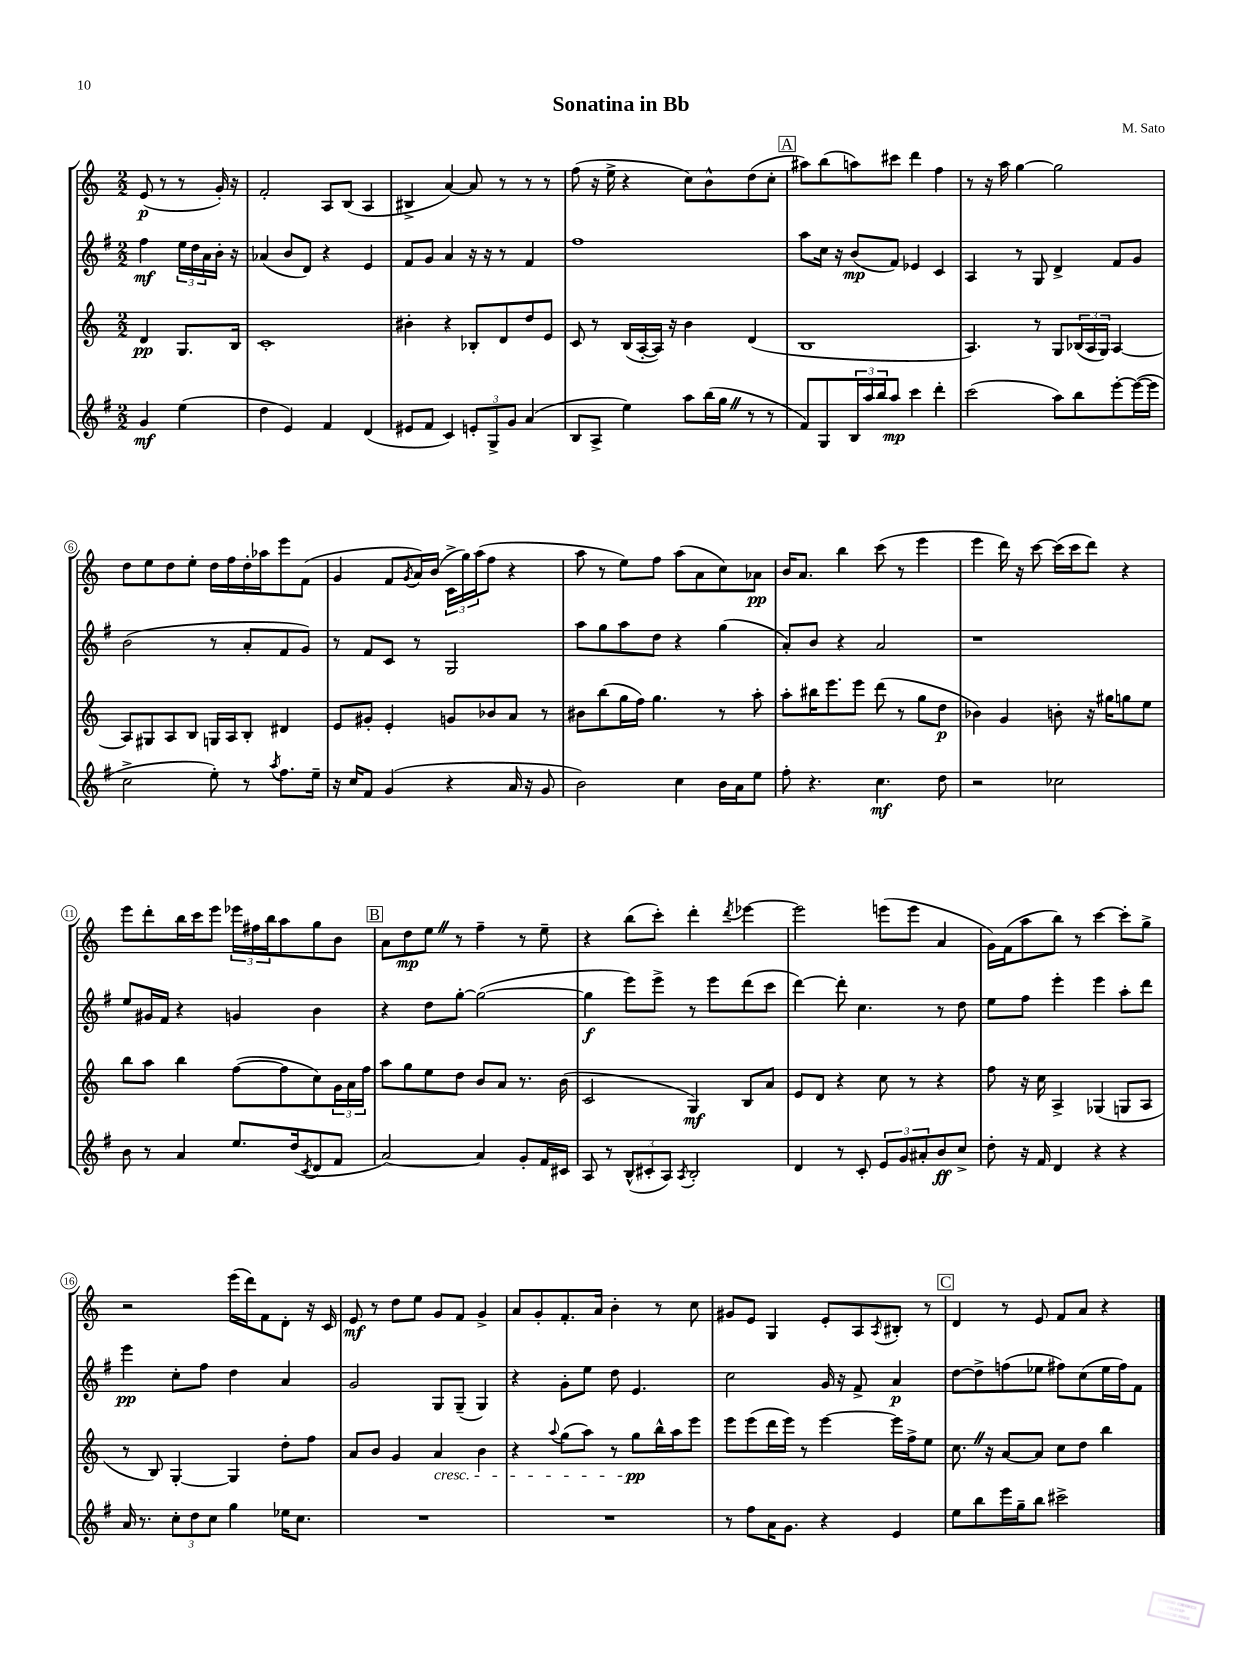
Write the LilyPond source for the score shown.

\header { title = "Sonatina in Bb" composer = "M. Sato" }
<<
\new StaffGroup <<
\new Staff = "s0" {
    \clef treble \key c \major \numericTimeSignature \time 2/2 \partial 2
    e'8\p( r8 r8 g'16-.) r16 |
    f'2-. a8 b8( a4 |
    bis4-> a'4~) a'8 r8 r8 r8 |
    f''8( r16 e''16-> r4 c''8) b'8-^ d''8( c''8-. |
    \mark \markup { \box "A" } ais''8) b''8( a''8) cis'''8 d'''4 f''4 |
    r8 r16 a''16 g''4~ g''2 |
    d''8 e''8 d''8 e''8-. d''16 f''16 d''16-. aes''16 e'''8 f'8( |
    g'4 f'8 \acciaccatura { g'8 } a'16) b'16( \tuplet 3/2 { c'16-> g''16) a''16( } f''8 r4 |
    a''8 r8 e''8) f''8 a''8( a'8 c''8) aes'8\pp |
    b'16 a'8. b''4 c'''8( r8 e'''4 |
    e'''4 d'''16) r16 c'''8~ c'''16( c'''16 d'''8) r4 |
    e'''8 d'''8-. b''16 c'''16 e'''8 \tuplet 3/2 { ees'''16 fis''16 b''16 } a''8 g''8 b'8 |
    \mark \markup { \box "B" } a'8 d''8\mp e''8 \once \override BreathingSign.text = \markup { \musicglyph "scripts.caesura.straight" } \breathe r8 f''4-- r8 e''8-- |
    r4 b''8( c'''8-.) d'''4-. \acciaccatura { d'''8 } ees'''4~ |
    ees'''2 e'''8( e'''8 a'4 |
    g'16) f'16( a''8 b''8) r8 c'''4~ c'''8-. g''8-> |
    r2 e'''16( d'''16) f'8 d'8-. r16 c'16 |
    e'8\mf r8 d''8 e''8 g'8 f'8 g'4-> |
    a'8 g'8-. f'8.-. a'16 b'4-. r8 c''8 |
    gis'8 e'8 g4 e'8-. a8 \acciaccatura { a8 } bis8-. r8 |
    \mark \markup { \box "C" } d'4 r8 e'8 f'8 a'8 r4 \bar "|." |
}
\new Staff = "s1" {
    \clef treble \key g \major \numericTimeSignature \time 2/2 \partial 2
    fis''4\mf \tuplet 3/2 { e''16 d''16 a'16 } b'16-. r16 |
    aes'4( b'8 d'8) r4 e'4 |
    fis'8 g'8 a'4 r16 r16 r8 fis'4 |
    fis''1 |
    \mark \markup { \box "A" } a''8 c''16 r16 b'8\mp( fis'8) ees'4 c'4 |
    a4 r8 g8 d'4-> fis'8 g'8 |
    b'2( r8 a'8-. fis'8 g'8) |
    r8 fis'8 c'8 r8 g2 |
    a''8 g''8 a''8 d''8 r4 g''4( |
    a'8-.) b'8 r4 a'2 |
    r1 |
    e''8 gis'16 fis'16 r4 g'4 b'4 |
    \mark \markup { \box "B" } r4 d''8 g''8~-. g''2~( |
    g''4\f e'''8) e'''8-> r8 e'''8 d'''8( c'''8 |
    d'''4~) d'''8-. c''4. r8 d''8 |
    e''8 fis''8 e'''4-. e'''4 a''8-. d'''8 |
    e'''4\pp c''8-. fis''8 d''4 a'4 |
    g'2 g8 g8--( g4) |
    r4 g'8-. e''8 d''8 e'4. |
    c''2 g'16 r16 fis'8-> a'4\p |
    \mark \markup { \box "C" } d''8~ d''8-> f''8( ees''8 fis''8) c''8( ees''16 fis''16) fis'8 \bar "|." |
}
\new Staff = "s2" {
    \clef treble \key c \major \numericTimeSignature \time 2/2 \partial 2
    d'4\pp g8. b16 |
    c'1-. |
    bis'4-. r4 bes8-. d'8 d''8 e'8 |
    c'8 r8 b16( a16~-. a16) r16 b'4 d'4( |
    \mark \markup { \box "A" } b1 |
    a4.) r8 g8 \tuplet 3/2 { bes16( a16 g16) } a4~ |
    a8 gis8 a8 b8 g16 a16 b8-. dis'4 |
    e'8 gis'8-. e'4-. g'8 bes'8 a'8 r8 |
    bis'8 b''8( g''16 f''16) g''4. r8 a''8-. |
    a''8-. bis''16 e'''8. e'''8 d'''8( r8 g''8 d''8\p |
    bes'4) g'4 b'8-. r16 gis''16 g''8 e''8 |
    b''8 a''8 b''4 f''8~( f''8 c''8) \tuplet 3/2 { g'16 a'16 f''16 } |
    \mark \markup { \box "B" } a''8 g''8 e''8 d''8 b'8 a'8 r8. b'16( |
    c'2 g4\mf) b8 a'8 |
    e'8 d'8 r4 c''8 r8 r4 |
    f''8 r16 c''16 a4-> ges4( g8 a8 |
    r8 b8) g4~-. g4 d''8-. f''8 |
    a'8 b'8 g'4 a'4\cresc b'4 |
    r4 \appoggiatura { a''8 } g''8( a''8) r8 g''8\pp\! b''16-^ a''16 e'''8 |
    e'''8 e'''8( d'''16 e'''16) r8 e'''4~ e'''16 f''16-> e''8 |
    \mark \markup { \box "C" } c''8. \once \override BreathingSign.text = \markup { \musicglyph "scripts.caesura.straight" } \breathe r16 a'8~ a'8 c''8 d''8 b''4 \bar "|." |
}
\new Staff = "s3" {
    \clef treble \key g \major \numericTimeSignature \time 2/2 \partial 2
    g'4\mf e''4( |
    d''4 e'4) fis'4 d'4( |
    eis'8 fis'8 c'4) \tuplet 3/2 { e'8-. g8-> g'8 } a'4( |
    b8 a8-> e''4) a''8 b''16( g''16 \once \override BreathingSign.text = \markup { \musicglyph "scripts.caesura.straight" } \breathe r8 r8 |
    \mark \markup { \box "A" } fis'8) g8 \tuplet 3/2 { b16 a''16 b''16 } a''8\mp c'''4 d'''4-. |
    c'''2( a''8) b''8 e'''8~-. e'''16~( e'''16 |
    c''2-> e''8-.) r8 \acciaccatura { a''8 } fis''8. e''16-- |
    r16 c''16 fis'8 g'4( r4 a'16 r16 g'8 |
    b'2) c''4 b'16 a'16 e''8 |
    fis''8-. r4. c''4.\mf d''8 |
    r2 ces''2 |
    b'8 r8 a'4 e''8. d''16( \acciaccatura { c'8 } d'8 fis'8 |
    \mark \markup { \box "B" } a'2~) a'4 g'8-. fis'16 cis'16 |
    a8 r8 \tuplet 3/2 { b8-^( cis'8-. a8) } \acciaccatura { a8 } b2-. |
    d'4 r8 c'8-. \tuplet 3/2 { e'8 g'8 ais'8-. } b'8\ff c''8-> |
    d''8-. r16 fis'16 d'4 r4 r4 |
    a'16 r8. \tuplet 3/2 { c''8-. d''8 c''8 } g''4 ees''16 c''8. |
    R1 |
    R1 |
    r8 fis''8 a'16 g'8. r4 e'4 |
    \mark \markup { \box "C" } e''8 b''8 e'''16 g''16-- b''8 cis'''2-> \bar "|." |
}
>>
>>
\layout { \context { \Score \override BarNumber.stencil = #(make-stencil-circler 0.1 0.3 ly:text-interface::print) } }
